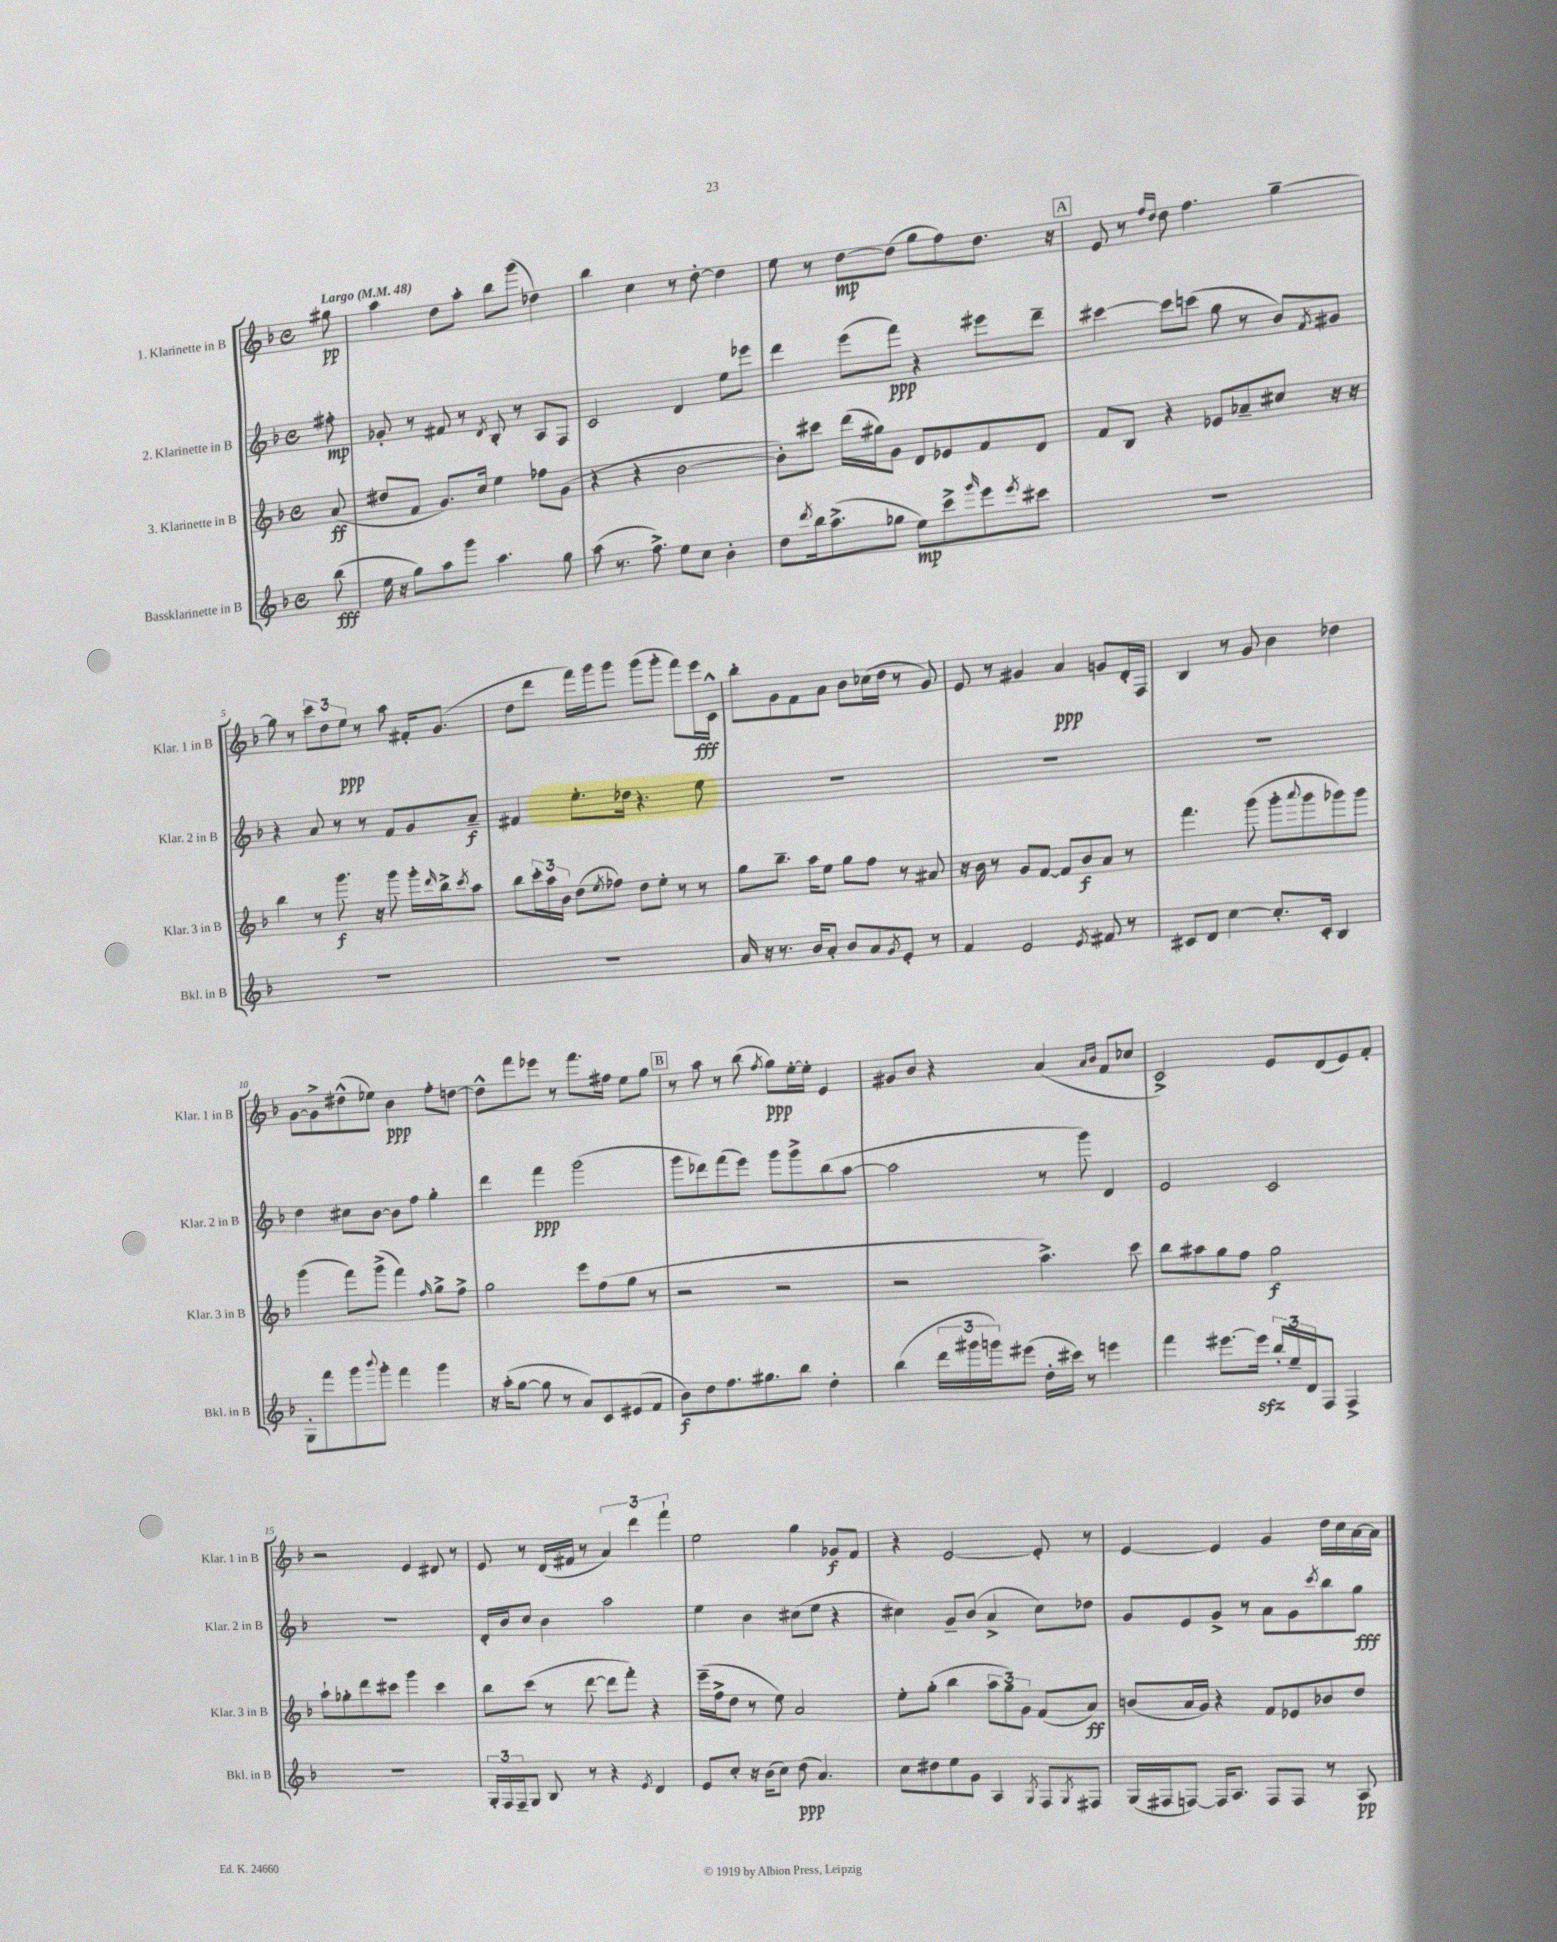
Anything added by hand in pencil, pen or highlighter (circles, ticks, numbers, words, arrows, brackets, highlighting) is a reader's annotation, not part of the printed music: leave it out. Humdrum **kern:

**kern	**kern	**kern	**kern
*staff4	*staff3	*staff2	*staff1
*clefG2	*clefG2	*clefG2	*clefG2
*k[b-]	*k[b-]	*k[b-]	*k[b-]
*M4/4	*M4/4	*M4/4	*M4/4
*met(c)	*met(c)	*met(c)	*met(c)
*MM48	*MM48	*MM48	*MM48
(8bb-	(8a	8ff#'	8gg#
=	=	=	=
16ee	8dd#	8g-'	4aa
16r	.	.	.
8gg)	8f	8r	.
8aa	8.g)	8f#	8dd
8ggg	.	8r	8aa'
.	16cc	.	.
.	.	8qd	.
4.aa	4ee	8B-'	8bb-
.	.	8r	(8ggg
.	8ff-	8A	4dd-)
8gg	(8g	8F	.
=	=	=	=
(8aa	4r	2c	4bb-
8.r	.	.	.
.	4r	.	4cc
8.ff^)	.	.	.
8ee	[2b-	4d	8r
8cc	.	.	[8dd'
4b-'	.	8ee	4dd]
.	.	8eee-	.
=	=	=	=
8dd	8b-'])	4ddd	8ee
8qddd	.	.	.
16bb-	8ccc#	.	8r
(8.aa^	.	.	.
.	(16ddd	(8eee	[8dd
.	16gg#)	.	.
8gg-	8g	8fff)	(8dd]
8ee)	8d	4r	8gg
8ccc^	8e-	.	8ff)
16qqggg	.	.	.
8eee	8f	8eee#	8.dd
8qeee	.	.	.
8ccc#	8d	8ddd~	.
.	.	.	16r
=	=	=	=
1r	8f	[4ccc#	8e
.	8B-	.	8r
.	.	.	16qqff
.	.	.	16qqdd
.	4r	8ccc#]	8dd
.	.	(8ccc	4.ff
.	8e-	8gg	.
.	8a-~	8r	.
.	8cc#	8b-)	[4gg~
.	.	8qf	.
.	16r	8g#	.
.	16r	.	.
=	=	=	=
1r	4bb-	4r	8gg]
.	.	.	8r
.	8r	8a	12ccc
.	.	.	12dd
.	8.ggg	8r	.
.	.	.	12ee
.	.	8r	8r
.	16r	.	.
.	8ggg	8f	8aa
.	16ggg'	8g	16f#'
.	16qqddd	.	.
.	16bb-^	.	(8.g
.	8qccc	.	.
.	8aa	8a~	.
=	=	=	=
1r	8bb-	4f#	8dd
.	24ccc'	.	8ddd
.	24aa	.	.
.	24b-	.	.
.	(8dd	8.ee'	16fff)
.	.	.	16ggg
.	8qee	.	.
.	8ff-)	.	8ggg
.	.	16dd-	.
.	8dd	4.r	(8ggg
.	8ee'	.	8ggg'
.	8r	.	8fff)
.	8r	8ee	16eee
.	.	.	16c^^
=	=	=	=
16a	8gg	1r	8bb-'
16r	.	.	.
8.r	8.bb-~	.	8g
.	.	.	8f
16b-	16aa	.	.
8a'	8ee	.	8a
8b-	8gg	.	8b-
8a	8ff	.	(16cc-
.	.	.	16dd
8qg	.	.	.
8e'	8r	.	8r
8r	8a#	.	8g)
=	=	=	=
4f	16r	1r	8e
.	16b-	.	.
.	8r	.	8r
2e	8g	.	4g#
.	[8f	.	.
.	8f]	.	4a
.	8b-	.	.
8qe	.	.	.
8f#	8a	.	8g
8r	8r	.	16d'
.	.	.	16F
=	=	=	=
8c#	4.fff	1r	4B-
8d	.	.	.
[4cc	.	.	8r
.	(8ggg	.	8g
8.cc']	8ggg'	.	4b-
.	8qqaaa	.	.
.	8ggg	.	.
16c#'	.	.	.
4B-	8ggg-)	.	4dd-
.	8ggg-	.	.
=	=	=	=
8G'	(4ggg	4dd	[8g
8fff	.	.	8g^]
8ggg	8fff)	8cc#	(8dd#^^
8qqbbb-	.	.	.
8ggg'	(8ggg^	[8b-	8ee-)
4fff	4fff)	8b-]	4b-
.	.	8ff	.
.	16qqff	.	.
4ggg	8gg^	4gg'	8ff'
.	8ff^	.	[8dd
=	=	=	=
16r	2gg	4ddd	8dd^^]
(16aa'	.	.	.
[8gg	.	.	8fff
8gg]	.	4fff	8eee-
8r	.	.	8r
8a)	8eee	(2ggg	8.fff
8c	(8ff	.	.
.	.	.	16ff#
(8e#	8gg	.	8ee
8f	8r	.	8gg
=	=	=	=
8b-)	2r	8ggg	8r
8dd	.	8ddd-)	8aa
8.ff	.	(8fff	8r
.	.	8eee)	(8bb-
8.gg#	.	.	.
.	.	.	8qff
.	2r	8ggg	8gg)
8bb-	.	8ggg^	[16ee'
.	.	.	16ee']
4dd'	.	(8bb-	4e
.	.	[8aa	.
=	=	=	=
(4bb-	2r	2aa]	8g#
.	.	.	8b-
24ddd	.	.	4r
24ggg#	.	.	.
24ggg)	.	.	.
(8eee#	.	.	.
16dd'	4.aa^)	8r	(4a
16ccc#)	.	.	.
8r	.	8ggg)	.
.	.	.	16qqa
.	.	.	16qqb-
4eee	.	4d	8f
.	8ccc	.	8cc-
=	=	=	=
4fff	8bb-	2e	2c^)
.	8aa#	.	.
[8.eee#	8gg	.	.
.	8ff	.	.
16eee#]	.	.	.
24bb-'	2gg	2c	8e
24ee~	.	.	.
24d	.	.	.
8F	.	.	(8d
4F^	.	.	8e)
.	.	.	8f'
=	=	=	=
1r	8aa`	1r	2r
.	8gg-'	.	.
.	8ddd	.	.
.	8ccc#	.	.
.	4ggg	.	4e
.	4ccc#	.	8d#
.	.	.	8r
=	=	=	=
24G'	8bb-	16d'	8e
24F	.	.	.
.	.	16b-	.
24F~	.	.	.
8G	(8ccc	8cc	8r
8B-	8r	4b-	(16d
.	.	.	16f#
8r	[8ddd	.	8r
4r	8ddd]	2aa	6a)
.	8fff')	.	.
.	.	.	6ddd
8qe	.	.	.
4d	4r	.	.
.	.	.	6fff`
=	=	=	=
8e	(16eee~	4ee	2ee
.	16ff^	.	.
8cc'	8dd	.	.
16r	8r	4b-	.
(16b-	.	.	.
8cc)	8ee)	.	.
(8dd	2a	(8cc#	4gg
4.a)	.	8ee	.
.	.	4r	8g-
.	.	.	8f
=	=	=	=
8cc	8ee'	4cc#)	4r
8dd#	(8gg'	.	.
8ee	4bb-	8g~	[2e
8g	.	(8b-	.
4A	12aa	4a^	.
.	12gg)	.	.
.	12g	.	.
8qG	.	.	.
8F	(8f	8cc#)	8e']
8qG	.	.	.
8F#	8a)	8dd-	8r
=	=	=	=
(16G	(8b	8g	[4e
16F#	.	.	.
[8F)	16a	8e	.
.	16g)	.	.
16F]	4r	8g^	4e]
8.A	.	.	.
.	.	8r	.
8F	8f	8a	4g
8F	8e-	8g	.
.	.	8qccc	.
8r	8b-	8bb-	16dd
.	.	.	16cc
8A	8dd	8gg	[16a
.	.	.	16a]
==	==	==	==
*-	*-	*-	*-
